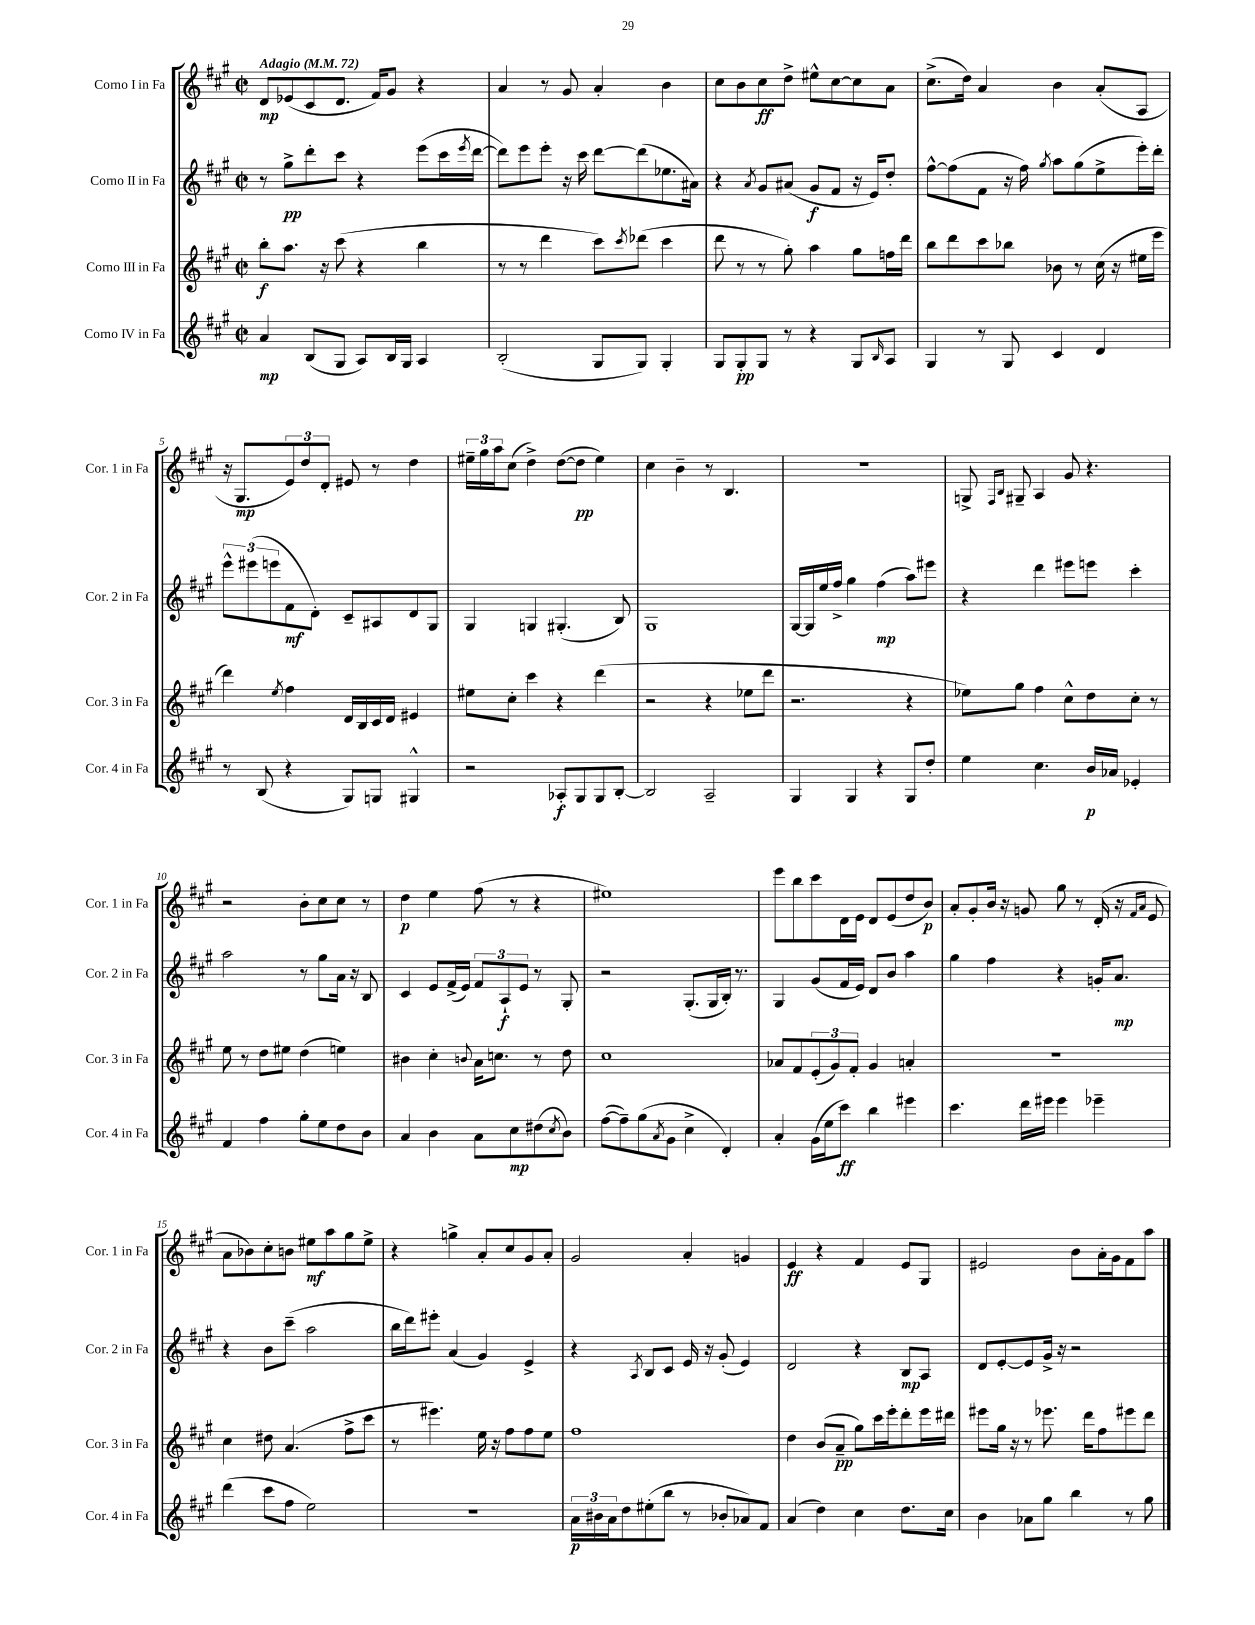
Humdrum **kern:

**kern	**dynam	**kern	**dynam	**kern	**dynam	**kern	**dynam
*part4	*part4	*part3	*part3	*part2	*part2	*part1	*part1
*staff4	*staff4	*staff3	*staff3	*staff2	*staff2	*staff1	*staff1
*I"Corno IV in Fa	*	*I"Corno III in Fa	*	*I"Corno II in Fa	*	*I"Corno I in Fa	*
*I'Cor. 4 in Fa	*	*I'Cor. 3 in Fa	*	*I'Cor. 2 in Fa	*	*I'Cor. 1 in Fa	*
*clefG2	*	*clefG2	*	*clefG2	*	*clefG2	*
*k[f#c#g#]	*	*k[f#c#g#]	*	*k[f#c#g#]	*	*k[f#c#g#]	*
*M2/2	*	*M2/2	*	*M2/2	*	*M2/2	*
*met(c|)	*	*met(c|)	*	*met(c|)	*	*met(c|)	*
*MM72	*	*MM72	*	*MM72	*	*MM72	*
=1	=1	=1	=1	=1	=1	=1	=1
!	!	!	!	!	!	!LO:TX:a:B:t=Adagio	!
4a/	mp	8bb'\L	f	8r	.	8d/L	mp
.	.	8.aa\J	.	8gg#^\L	pp	(8e-X/	.
(8B/L	.	.	.	8ddd'\	.	8c#/	.
.	.	16r	.	.	.	.	.
8G#/J	.	(8ccc#\	.	8ccc#\J	.	8.d/J	.
8A/L)	.	4r	.	4r	.	.	.
.	.	.	.	.	.	16f#/KL)	.
16B/L	.	.	.	.	.	8g#/J	.
16G#/JJ	.	.	.	.	.	.	.
4A/	.	4bb\	.	(8eee\L	.	4r	.
.	.	.	.	16ccc#\L	.	.	.
.	.	.	.	8qeee/	.	.	.
.	.	.	.	[16ddd\JJ	.	.	.
=2	=2	=2	=2	=2	=2	=2	=2
(2B'/	.	8r	.	8ddd\L])	.	4a/	.
.	.	8r	.	8eee\	.	.	.
.	.	4ddd\	.	8eee'\J	.	8r	.
.	.	.	.	16r	.	8g#/	.
.	.	.	.	16ccc#\	.	.	.
8G#/L	.	8ccc#\L)	.	[8ddd\L	.	4a'/	.
.	.	8qccc#/	.	.	.	.	.
8G#/J)	.	(8ddd-X\J	.	(8ddd\]	.	.	.
4G#'/	.	4ccc#\	.	8.ee-X\	.	4b\	.
.	.	.	.	16a#X\Jk)	.	.	.
=3	=3	=3	=3	=3	=3	=3	=3
8G#/L	.	8ddd\	.	4r	.	8cc#\L	.
8G#'/	pp	8r	.	.	.	8b\	.
.	.	.	.	8qa/	.	.	.
8G#/J	.	8r	.	8g#/L	.	8cc#\	ff
8r	.	8gg#'\)	.	(8a#X/J	.	8dd^\J	.
4r	.	4aa\	.	8g#/L	f	8ee#X^^\L	.
.	.	.	.	8f#/J	.	[8cc#\	.
8G#/L	.	8gg#\L	.	16r	.	8cc#\]	.
.	.	.	.	16e/KL)	.	.	.
16qqB/	.	.	.	.	.	.	.
8A/J	.	16ffn\L	.	8dd'/J	.	8a\J	.
.	.	16ddd\JJ	.	.	.	.	.
=4	=4	=4	=4	=4	=4	=4	=4
4G#/	.	8bb\L	.	[8ff#^^\L	.	(8.cc#^\L	.
.	.	8ddd\	.	(8ff#\]	.	.	.
.	.	.	.	.	.	16dd\Jk)	.
8r	.	8ccc#\	.	8f#\J	.	4a/	.
8G#/	.	8bb-X\J	.	16r	.	.	.
.	.	.	.	16ff#\)	.	.	.
.	.	.	.	8qgg#/	.	.	.
4c#/	.	8b-X\	.	8aa\L	.	4b\	.
.	.	8r	.	(8gg#\	.	.	.
4d/	.	(16cc#\	.	8ee^\	.	(8a'/L	.
.	.	16r	.	.	.	.	.
.	.	16ee#X\LL	.	16eee'\L)	.	8A/J	.
.	.	16eee\JJ	.	16ddd'\JJ	.	.	.
!!LO:LB:g=z
=5	=5	=5	=5	=5	=5	=5	=5
8r	.	4ddd\)	.	12eee^^\L	.	16r	.
.	.	.	.	.	.	8.G#/L	mp
.	.	.	.	(12eee#X\	.	.	.
(8B/	.	.	.	.	.	.	.
.	.	.	.	12eeen\	.	.	.
.	.	8qee/	.	.	.	.	.
4r	.	4ff#\	.	8f#\	mf	12e/)	.
.	.	.	.	.	.	12dd/	.
.	.	.	.	8d'\J)	.	.	.
.	.	.	.	.	.	12d'/J	.
8G#/L)	.	16d/LL	.	8c#~/L	.	8e#X/	.
.	.	16B/	.	.	.	.	.
8Gn/J	.	16c#/	.	8A#X/	.	8r	.
.	.	16d/JJ	.	.	.	.	.
4G#X^^/	.	4e#X/	.	8d/	.	4dd\	.
.	.	.	.	8G#/J	.	.	.
=6	=6	=6	=6	=6	=6	=6	=6
2r	.	8ee#X\L	.	4G#/	.	24ee#X~\LL	.
.	.	.	.	.	.	24gg#\	.
.	.	.	.	.	.	24aa\J	.
.	.	8cc#'\J	.	.	.	(8cc#\J	.
.	.	4ccc#\	.	4Gn/	.	4dd^\)	.
8A-X'/L	f	4r	.	(4.G#X'/	.	([8dd\L	.
8G#/	.	.	.	.	.	8dd\J]	pp
8G#/	.	(4ddd\	.	.	.	4ee#\)	.
[8B'/J	.	.	.	8B/)	.	.	.
=7	=7	=7	=7	=7	=7	=7	=7
2B/]	.	2r	.	1G#	.	4cc#\	.
.	.	.	.	.	.	4b~\	.
2A~/	.	4r	.	.	.	8r	.
.	.	.	.	.	.	4.B/	.
.	.	8ee-X\L	.	.	.	.	.
.	.	8ddd\J	.	.	.	.	.
=8	=8	=8	=8	=8	=8	=8	=8
4G#/	.	2.r	.	[16G#/LL	.	1r	.
.	.	.	.	16G#/]	.	.	.
.	.	.	.	16ee/	.	.	.
.	.	.	.	16ff#^/JJ	.	.	.
4G#/	.	.	.	4gg#\	.	.	.
4r	.	.	.	(4ff#\	mp	.	.
8G#/L	.	4r	.	8aa\L)	.	.	.
8dd'/J	.	.	.	8eee#X\J	.	.	.
=9	=9	=9	=9	=9	=9	=9	=9
4ee\	.	8ee-X\L)	.	4r	.	8Gn^/	.
.	.	.	.	.	.	16qqF#/LL	.
.	.	.	.	.	.	16qqB/JJ	.
.	.	8gg#\J	.	.	.	8G#X~/	.
4.cc#\	.	4ff#\	.	4ddd\	.	4A/	.
.	.	8cc#^^\L	.	8eee#X\L	.	8g#/	.
16b/LL	p	8dd\	.	8eeen\J	.	4.r	.
16a-X/JJ	.	.	.	.	.	.	.
4e-X'/	.	8cc#'\J	.	4ccc#'\	.	.	.
.	.	8r	.	.	.	.	.
!!LO:LB:g=z
=10	=10	=10	=10	=10	=10	=10	=10
4f#/	.	8ee\	.	2aa\	.	2r	.
.	.	8r	.	.	.	.	.
4ff#\	.	8dd\L	.	.	.	.	.
.	.	8ee#X\J	.	.	.	.	.
8gg#'\L	.	(4dd\	.	8r	.	8b'\L	.
8ee\	.	.	.	8gg#\L	.	8cc#\	.
8dd\	.	4een\)	.	16a\Jk	.	8cc#\J	.
.	.	.	.	16r	.	.	.
8b\J	.	.	.	8B/	.	8r	.
=11	=11	=11	=11	=11	=11	=11	=11
4a/	.	4b#X\	.	4c#/	.	4dd\	p
4b\	.	4cc#'\	.	8e/L	.	4ee\	.
.	.	.	.	(16f#^/L	.	.	.
.	.	.	.	16e/JJ)	.	.	.
.	.	8qqbn/	.	.	.	.	.
8a\L	.	16a\KL	.	12f#/L	.	(8ff#\	.
.	.	8.ccn\J	.	.	.	.	.
.	.	.	.	12A`/	f	.	.
8cc#\	mp	.	.	.	.	8r	.
.	.	.	.	12e/J	.	.	.
(8dd#X\	.	8r	.	8r	.	4r	.
8qcc#/	.	.	.	.	.	.	.
8b\J)	.	8dd\	.	8G#'/	.	.	.
=12	=12	=12	=12	=12	=12	=12	=12
([8ff#\L	.	1cc#	.	2r	.	1ee#X)	.
8ff#~\])	.	.	.	.	.	.	.
(8gg#\	.	.	.	.	.	.	.
8qa/	.	.	.	.	.	.	.
8g#\J	.	.	.	.	.	.	.
4cc#^\	.	.	.	(8.G#'/L	.	.	.
.	.	.	.	16G#/L	.	.	.
4d'/)	.	.	.	16B'/JJ)	.	.	.
.	.	.	.	8.r	.	.	.
=13	=13	=13	=13	=13	=13	=13	=13
4a'/	.	8a-X/L	.	4G#/	.	8eee\L	.
.	.	8f#/	.	.	.	8bb\	.
(16g#\LL	.	(12e'/	.	(8g#/L	.	8ccc#\	.
16ee\J	.	.	.	.	.	.	.
.	.	12g#/)	.	.	.	.	.
8ccc#\J)	ff	.	.	16f#/L	.	16d\L	.
.	.	12f#'/J	.	.	.	.	.
.	.	.	.	16e/JJ)	.	16e\JJ	.
4bb\	.	4g#/	.	8d/L	.	8d/L	.
.	.	.	.	8b/J	.	(8e/	.
4eee#X\	.	4an'/	.	4aa\	.	8dd/	.
.	.	.	.	.	.	8b/J)	p
=14	=14	=14	=14	=14	=14	=14	=14
4.ccc#\	.	1r	.	4gg#\	.	8a'/L	.
.	.	.	.	.	.	8g#'/	.
.	.	.	.	4ff#\	.	16b/Jk	.
.	.	.	.	.	.	16r	.
16ddd\LL	.	.	.	.	.	8gn/	.
16eee#X\JJ	.	.	.	.	.	.	.
4eee#\	.	.	.	4r	.	8gg#\	.
.	.	.	.	.	.	8r	.
4eee-X~\	.	.	.	16gn'/KL	.	(16d'/	.
.	.	.	.	8.a/J	mp	16r	.
.	.	.	.	.	.	16qqf#/LL	.
.	.	.	.	.	.	16qqa/JJ	.
.	.	.	.	.	.	8e/	.
!!LO:LB:g=z
=15	=15	=15	=15	=15	=15	=15	=15
(4ddd\	.	4cc#\	.	4r	.	8a\L	.
.	.	.	.	.	.	8b-X\)	.
8ccc#\L	.	8dd#X\	.	8b\L	.	8cc#'\	.
8ff#\J	.	(4.a/	.	(8ccc#~\J	.	8bn\J	.
2ee\)	.	.	.	2aa\	.	8ee#X\L	mf
.	.	.	.	.	.	8aa\	.
.	.	8ff#^\L	.	.	.	8gg#\	.
.	.	8ccc#\J	.	.	.	8ee#^\J	.
=16	=16	=16	=16	=16	=16	=16	=16
1r	.	8r	.	16bb\LL	.	4r	.
.	.	.	.	16ddd\J)	.	.	.
.	.	4.eee#X\)	.	8eee#X'\J	.	.	.
.	.	.	.	(4a/	.	4ggn^\	.
.	.	16ee\	.	4g#/)	.	8a'/L	.
.	.	16r	.	.	.	.	.
.	.	8ff#\L	.	.	.	8cc#/	.
.	.	8ff#\	.	4e^/	.	8g#/	.
.	.	8ee\J	.	.	.	8a'/J	.
=17	=17	=17	=17	=17	=17	=17	=17
24a\LL	p	1ff#	.	4r	.	2g#/	.
24b#X\	.	.	.	.	.	.	.
24a\J	.	.	.	.	.	.	.
8dd\	.	.	.	.	.	.	.
.	.	.	.	8qA/	.	.	.
(8ee#X'\	.	.	.	8B/L	.	.	.
8bb\J	.	.	.	8c#/J	.	.	.
8r	.	.	.	16e/	.	4a'/	.
.	.	.	.	16r	.	.	.
8b-X'/L	.	.	.	(8g#'/	.	.	.
8a-X/)	.	.	.	4e/)	.	4gn/	.
8f#/J	.	.	.	.	.	.	.
=18	=18	=18	=18	=18	=18	=18	=18
(4a/	.	4dd\	.	2d/	.	4e/	ff
4dd\)	.	(8b/L	.	.	.	4r	.
.	.	8a~/J	pp	.	.	.	.
4cc#\	.	8gg#\L)	.	4r	.	4f#/	.
.	.	16ccc#\L	.	.	.	.	.
.	.	16eee'\J	.	.	.	.	.
8.dd\L	.	8ddd'\	.	8B/L	mp	8e/L	.
.	.	16eee\L	.	8A/J	.	8G#/J	.
16cc#\Jk	.	16ddd#X\JJ	.	.	.	.	.
=19	=19	=19	=19	=19	=19	=19	=19
4b\	.	8eee#X\L	.	8d/L	.	2e#X/	.
.	.	16gg#\Jk	.	[8e'/	.	.	.
.	.	16r	.	.	.	.	.
8a-X\L	.	8r	.	8e/]	.	.	.
8gg#\J	.	8.eee-X\	.	16g#^/Jk	.	.	.
.	.	.	.	16r	.	.	.
4bb\	.	.	.	2r	.	8b\L	.
.	.	16ddd\KL	.	.	.	.	.
.	.	8ff#\	.	.	.	16a'\L	.
.	.	.	.	.	.	16g#\J	.
8r	.	8eee#X\	.	.	.	8f#\	.
8gg#\	.	8ddd\J	.	.	.	8aa\J	.
==	==	==	==	==	==	==	==
*-	*-	*-	*-	*-	*-	*-	*-
